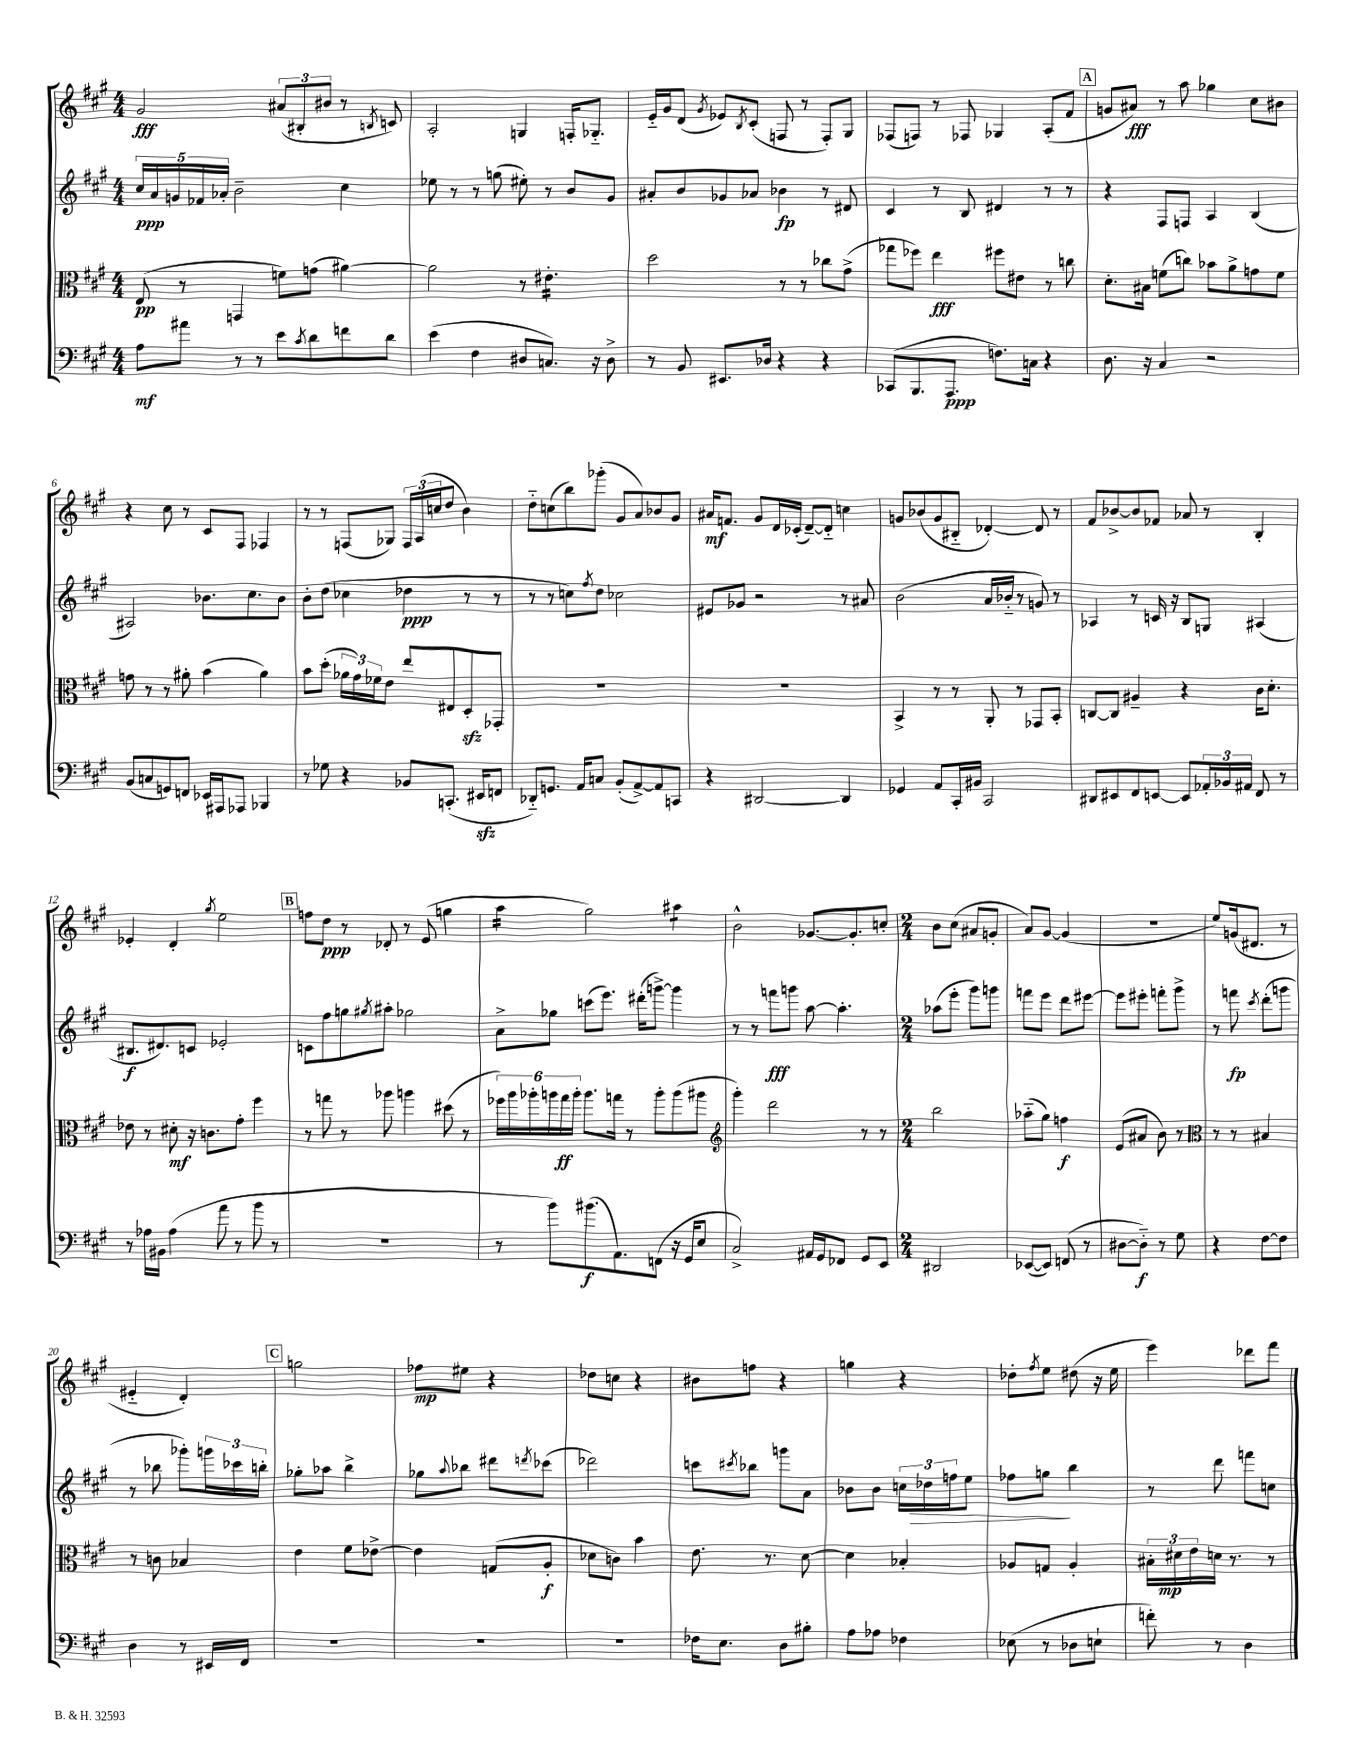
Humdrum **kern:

**kern	**kern	**kern	**kern
*staff4	*staff3	*staff2	*staff1
*clefF4	*clefC3	*clefG2	*clefG2
*k[f#c#g#]	*k[f#c#g#]	*k[f#c#g#]	*k[f#c#g#]
*M4/4	*M4/4	*M4/4	*M4/4
8A	(8E	20cc#	2g#
.	.	20a	.
.	.	20g	.
8a#	8r	.	.
.	.	20f-	.
.	.	20a-'	.
8r	4GG	2b~	.
8r	.	.	.
8e	8f)	.	(12a#
.	.	.	12B#'
8qc#	.	.	.
8d	(8g	.	.
.	.	.	12b#
8f	[4a#)	4cc#	8r
.	.	.	8qB
8d	.	.	8c)
=	=	=	=
(4e	2a#]	8ee-	2A'
.	.	8r	.
4F#	.	8r	.
.	.	(8gg	.
8D#	8r	8ee#')	4G
8.C)	4.e#'	8r	.
.	.	8b	16F'
16r	.	.	8.G-'~
8D#^	.	8g#	.
=	=	=	=
8r	2dd	8a#'	16e'~
.	.	.	16g#
8BB	.	8b	(8d
.	.	.	8qg#
8.EE#	.	8g-	8e-)
.	.	.	8qB
.	.	8a-	(8c#'
16D-	.	.	.
4r	8r	4b-	8F
.	8r	.	8r
4r	8cc-	8r	8F')
.	(8g#^	8d#	8G#
=	=	=	=
(8CC-	8gg-	4c#	(8F-
8.BBB	8ff-)	.	8F)
.	4ee	8r	8r
8.AAA	.	.	.
.	.	8B	8F-
8.F)	8ff#	4d#	4G-
.	8e#	.	.
16C	.	.	.
4r	8r	8r	(8A'
.	8cc	8r	8f#
=	=	=	=
8.D	8.d'	4r	8g
.	.	.	8a#)
16r	16B#	.	.
4C#	(8f	8F#	8r
.	8cc)	8F	8aa
2r	8b-	4A	4gg-
.	8a^	.	.
.	8g	(4B	8cc#
.	8f	.	8b#
=	=	=	=
(8BB	8g	2A#)	4r
8C	8r	.	.
8GG)	8r	.	8cc#
8FF	8a#'	.	8r
16EE-	(4b	8.b-	8c#
16AAA#	.	.	.
8AAA-	.	.	8F#
.	.	8.cc#	.
4BBB-	4a#)	.	4F-
.	.	8b-	.
=	=	=	=
8r	8b	8b'	8r
8G-	(8dd'	(8dd	8r
4r	24a-	4cc-	(8F
.	24g#)	.	.
.	24f-	.	.
.	8e	.	8G-)
8BB-	8ee	4dd-	24F
.	.	.	(24A
.	.	.	24cc
(8.CC'	8E#	.	8dd
.	8D'	8r	4b)
16EE#	.	.	.
8FF	8GG-'	8r	.
=	=	=	=
8DD-'~)	1r	8r	8dd'~
8.GG	.	8r	(8cc
.	.	8cc)	8bb)
16AA	.	.	.
.	.	8qff#	.
8C	.	8dd	(8ggg-'
(8BB'	.	2cc-	8g#
[8AA^)	.	.	8a)
8AA]	.	.	8b-
8CC	.	.	8g#
=	=	=	=
4r	1r	8e#	16a#
.	.	.	8.f
.	.	8g-	.
[2DD#	.	2r	8g#
.	.	.	16d
.	.	.	(16c-'
.	.	.	[8d~)
.	.	.	8d'~]
4DD#]	.	8r	4cc
.	.	8a#	.
=	=	=	=
4GG-	4BB^	(2b	8g
.	.	.	(8b-
8AA	8r	.	8g
16CC#'	8r	.	8B#'~
16BB#	.	.	.
2CC#	8AA'	16a	[4d-')
.	.	16b-'~	.
.	8r	8r	.
.	8GG-	8g)	8d-]
.	8BB'	8r	8r
=	=	=	=
8DD#	[8C	4A-	8f#
8EE#	8C]	.	[8b-^
8FF#	4A#~	8r	8b-]
[8EE	.	16c	8f-
.	.	16r	.
8EE]	4r	8B	8a-
24AA-'	.	8G	8r
24BB-	.	.	.
24AA#	.	.	.
8FF#	16c#	(4A#	4B'
.	8.d'	.	.
8r	.	.	.
=	=	=	=
8r	8e-	8.B#	4e-'
16A-	8r	.	.
16BB#	.	8.d#)	.
(4A-	8d#'	.	4d'
.	16r	8c	.
.	8.c	.	.
.	.	.	8qgg#
8a	.	2e-'	2ee
8r	8g#'	.	.
8b	4ff#	.	.
8r	.	.	.
=	=	=	=
1r	8r	8c	8ff
.	8gg	8ff#	8dd
.	8r	8gg	8r
.	.	8qgg#	.
.	8aa-	8aa#'	8d-'
.	4aa	2gg-	8r
.	.	.	(8e
.	(8dd#	.	4gg
.	8r	.	.
=	=	=	=
8r	24ff-)	8a^	4aa
.	24aa	.	.
.	24aa-'	.	.
8b)	24aa	8gg-	.
.	24gg#	.	.
.	24aa'	.	.
(8.b#	8.aa	(8ccc	2gg#)
.	.	8.eee)	.
8.AA)	16gg	.	.
.	8r	.	.
.	.	(16ddd#'	.
(8FF	8aa'	[8ggg^)	.
16r	(8aa	4ggg]	4aa#
16GG#	.	.	.
8E	8aa#	.	.
=	=	=	=
*	*clefG2	*	*
2C#^)	4ggg#')	8r	2b^^
.	.	8r	.
.	2ddd	8fff	.
.	.	8ggg	.
16AA#	.	[8aa	[8.g-
16GG#	.	.	.
8FF-	.	4.aa']	.
.	.	.	8.g-']
8GG#	8r	.	.
8EE	8r	.	8cc'
=	=	=	=
*M2/4	*M2/4	*M2/4	*M2/4
2DD#	2bb	(8aa-	8b
.	.	8eee'	(8cc#
.	.	8ggg#)	8a#
.	.	8ggg	8g'
=	=	=	=
([8EE-	(8aa-'~	8fff	8a)
8EE-])	8gg#)	8eee	[8g#
(8FF	4ff	8ddd	(4g#]
8r	.	[8eee#	.
=	=	=	=
[8D#	(8e	8eee#]	2r
8D#'~])	8a#	8eee#'	.
8r	8b)	8fff'	.
8G#	8r	8ggg#^	.
=	=	=	=
*	*clefC3	*	*
4r	8r	8r	8ee)
.	8r	8fff	(16g
.	.	.	8.d#
.	.	8qccc#	.
[8F#	4B#	(8ddd'	.
8F#]	.	8ggg	8r
=	=	=	=
4D	8r	8r	4e#'~
.	8c	8bb-	.
8r	4B-	8ggg-')	4d')
16EE#	.	24ggg	.
.	.	24ccc-	.
16FF#	.	.	.
.	.	24bb'	.
=	=	=	=
2r	4e	8gg-'	2gg
.	.	8aa-	.
.	8f#	4bb^	.
.	[8e-^	.	.
=	=	=	=
2r	4e-]	8gg-	8ff-
.	.	8qqaa	.
.	.	8bb-	8ee#
.	(8G	8ddd#	4r
.	.	8qddd	.
.	8A'	(8ccc-	.
=	=	=	=
2r	8d-	2ddd-)	8dd-
.	8c)	.	8cc
.	4b	.	4r
=	=	=	=
16F-	8.e	8ccc	8b#
8.E	.	.	.
.	.	8qccc#	.
.	.	8bb-	8ff
.	8.r	.	.
8D	.	8ggg	4r
8B#'	[8d	8a	.
=	=	=	=
8A	4d]	8b-	4gg
8A-	.	8b-	.
4F-	4B-'	24cc	4r
.	.	24dd-	.
.	.	24ff	.
.	.	8ee	.
=	=	=	=
(8E-	8A-	8ff-	8dd-'
.	.	.	8qff#
8r	8G	8gg	8ee
8D-	4A-'	4bb	(8dd#
8E`	.	.	16r
.	.	.	16ee
=	=	=	=
8f')	24B#'	8r	4eee)
.	24d#	.	.
.	24e	.	.
8r	16d	8ddd	.
.	8.r	.	.
4D	.	8fff	8ddd-
.	8r	8cc	8fff#
==	==	==	==
*-	*-	*-	*-
